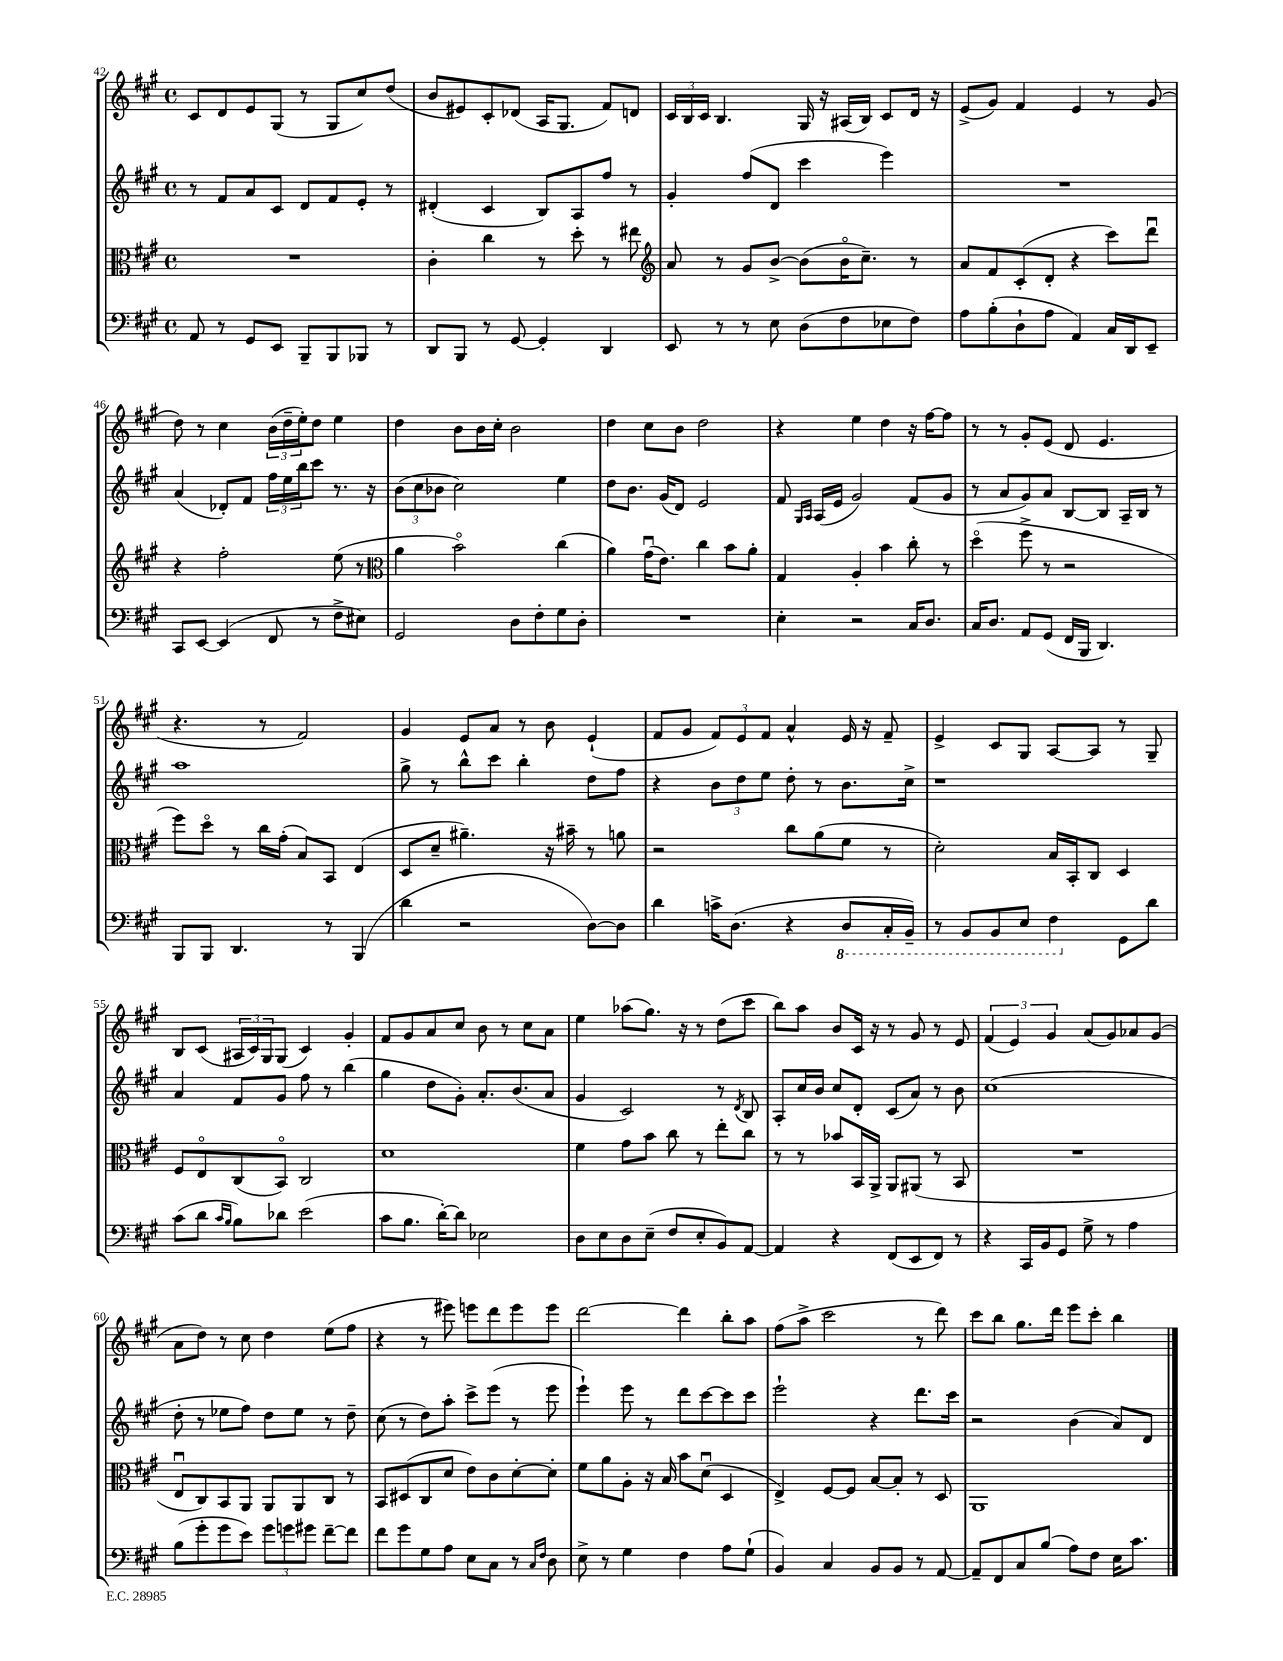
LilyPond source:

<<
\new StaffGroup <<
\new Staff = "s0" {
    \clef treble \key a \major \defaultTimeSignature \time 4/4
    cis'8 d'8 e'8 gis8( r8 gis8 cis''8) d''8( |
    b'8 eis'8) cis'8-. des'8( a16 gis8. fis'8) d'8 |
    \tuplet 3/2 { cis'16 b16 cis'16 } b4. gis16 r16 ais16( b16) cis'8 d'16 r16 |
    e'8->( gis'8) fis'4 e'4 r8 gis'8( |
    d''8) r8 cis''4 \tuplet 3/2 { b'16( d''16-- e''16-.) } d''8 e''4 |
    d''4 b'8 b'16 cis''16-. b'2 |
    d''4 cis''8 b'8 d''2 |
    r4 e''4 d''4 r16 fis''16~ fis''8 |
    r8 r8 gis'8-. e'8( d'8 e'4. |
    r4. r8 fis'2) |
    gis'4 e'8 a'8 r8 b'8 e'4-!( |
    fis'8 gis'8 \tuplet 3/2 { fis'8) e'8 fis'8 } a'4-^ e'16 r16 fis'8-- |
    e'4-> cis'8 gis8 a8~ a8 r8 gis8-- |
    b8 cis'8( \tuplet 3/2 { ais16 cis'16) gis16 } gis8( cis'4) gis'4-. |
    fis'8 gis'8 a'8 cis''8 b'8 r8 cis''8 a'8 |
    e''4 aes''8( gis''8.) r16 r8 d''8( cis'''8 |
    b''8) a''8 b'8 cis'16 r16 r8 gis'8 r8 e'8 |
    \tuplet 3/2 { fis'4( e'4) gis'4 } a'8( gis'8) aes'8 gis'8( |
    a'8 d''8) r8 cis''8 d''4 e''8( fis''8 |
    r4 r8 eis'''8) e'''8 d'''8 e'''8 e'''8 |
    d'''2~ d'''4 b''8-. a''8 |
    fis''8( a''8-> cis'''2 r8 d'''8) |
    cis'''8 b''8 gis''8. d'''16 e'''8 cis'''8-. b''4 \bar "|." |
}
\new Staff = "s1" {
    \clef treble \key a \major \defaultTimeSignature \time 4/4
    r8 fis'8 a'8 cis'8 d'8 fis'8 e'8-. r8 |
    dis'4-.( cis'4 b8) a8 fis''8 r8 |
    gis'4-. fis''8( d'8 cis'''4 e'''4) |
    R1 |
    a'4( des'8-.) fis'8 \tuplet 3/2 { fis''16 e''16 b''16 } cis'''8 r8. r16 |
    \tuplet 3/2 { b'8( cis''8 bes'8 } cis''2) e''4 |
    d''8 b'8. gis'16( d'8) e'2 |
    fis'8 \grace { gis16 a16 } a16( e'16 gis'2) fis'8( gis'8 |
    r8 a'8 gis'8) a'8 b8~ b8 a16-- b16 r8 |
    a''1 |
    gis''8-> r8 b''8-^ cis'''8 b''4-. d''8 fis''8 |
    r4 \tuplet 3/2 { b'8 d''8 e''8 } d''8-. r8 b'8. cis''16-> |
    r1 |
    a'4 fis'8 gis'8 fis''8 r8 b''4( |
    gis''4 d''8 gis'8-.) a'8.-. b'8.( a'8 |
    gis'4 cis'2) r8 \acciaccatura { d'8 } b8 |
    a8-. cis''16 b'16 cis''8 d'8-. cis'8( a'8) r8 b'8 |
    cis''1( |
    d''8-. r8 ees''8 fis''8) d''8 ees''8 r8 d''8-- |
    cis''8( r8 d''8) a''8-. cis'''8-> e'''8( r8 e'''8 |
    e'''4-!) e'''8 r8 d'''8 cis'''8~ cis'''8 cis'''8 |
    e'''2-! r4 d'''8. cis'''16 |
    r2 b'4( a'8) d'8 \bar "|." |
}
\new Staff = "s2" {
    \clef alto \key a \major \defaultTimeSignature \time 4/4
    R1 |
    cis'4-. cis''4 r8 d''8-. r8 eis''8 |
    \clef treble a'8 r8 gis'8 b'8~-> b'8( b'16\flageolet cis''8.--) r8 |
    a'8 fis'8 cis'8-.( d'8-. r4 cis'''8) d'''8\downbow |
    r4 fis''2-. e''8( r8 |
    \clef alto a'4 b'2\flageolet) cis''4( |
    a'4) gis'16\downbow( e'8.) cis''4 b'8 a'8-. |
    gis4 a4-. b'4 cis''8-. r8 |
    d''4\flageolet( fis''8-> r8 r2 |
    fis''8) d''8\flageolet r8 cis''16 gis'16-.( b8) b,8 e4( |
    d8 d'8-- ais'4.--) r16 bis'16-- r8 a'8 |
    r2 cis''8 a'8( fis'8 r8 |
    d'2-.) b16 b,16-. cis8 d4 |
    fis8 e8\flageolet cis8( b,8\flageolet) cis2 |
    d'1 |
    fis'4 gis'8 b'8 cis''8 r8 e''8-. cis''8 |
    r8 r8 bes'8 b,16 a,16-> a,8 ais,8( r8 b,8 |
    R1 |
    e8\downbow cis8) b,8 a,8 a,8 a,8 cis8 r8 |
    b,8 dis8( cis8 d'8 e'8) cis'8 d'8~-. d'8-. |
    fis'8 a'8 a8-. r16 b16 b'8 d'8\downbow( d4 |
    e4->) fis8~ fis8 b8~ b8-. r8 d8 |
    a,1 \bar "|." |
}
\new Staff = "s3" {
    \clef bass \key a \major \defaultTimeSignature \time 4/4
    a,8 r8 gis,8 e,8 b,,8-- b,,8 bes,,8 r8 |
    d,8 b,,8 r8 gis,8~ gis,4-. d,4 |
    e,8 r8 r8 e8 d8( fis8 ees8 fis8) |
    a8 b8-.( d8-! a8 a,4) cis16 d,16 e,8-- |
    cis,8 e,8~ e,4( fis,8 r8 fis8-> eis8) |
    gis,2 d8 fis8-. gis8 d8-. |
    R1 |
    e4-. r2 cis16 d8. |
    cis16 d8. a,8 gis,8( fis,16 b,,16 d,4.) |
    b,,8 b,,8 d,4. r8 b,,4( |
    d'4 r2 d8~) d8 |
    d'4 c'16-> d8.( r4 \ottava #-1 d,8 cis,16-. b,,16--) |
    r8 b,,8 b,,8 e,8 fis,4 \ottava #0 gis,8 d'8 |
    cis'8( d'8 \grace { cis'16 b16 } b8) des'8 e'2( |
    cis'8 b8. d'16~-.) d'8 ees2 |
    d8 e8 d8 e8--( fis8 e8-. b,8) a,8~ |
    a,4 r4 fis,8( e,8 fis,8) r8 |
    r4 cis,16 b,16 gis,8 gis8-> r8 a4 |
    b8( gis'8-. gis'8 e'8) \tuplet 3/2 { gis'8 g'8 gis'8 } fis'8~-- fis'8 |
    fis'8 gis'8 gis8 a8 e8 cis8 r8 \grace { cis16 fis16 } d8 |
    e8-> r8 gis4 fis4 a8 gis8-!( |
    b,4) cis4 b,8 b,8 r8 a,8~ |
    a,8-- fis,8 cis8 b8( a8) fis8 e16 cis'8. \bar "|." |
}
>>
>>
\layout { \context { \Score currentBarNumber = #42 } }
